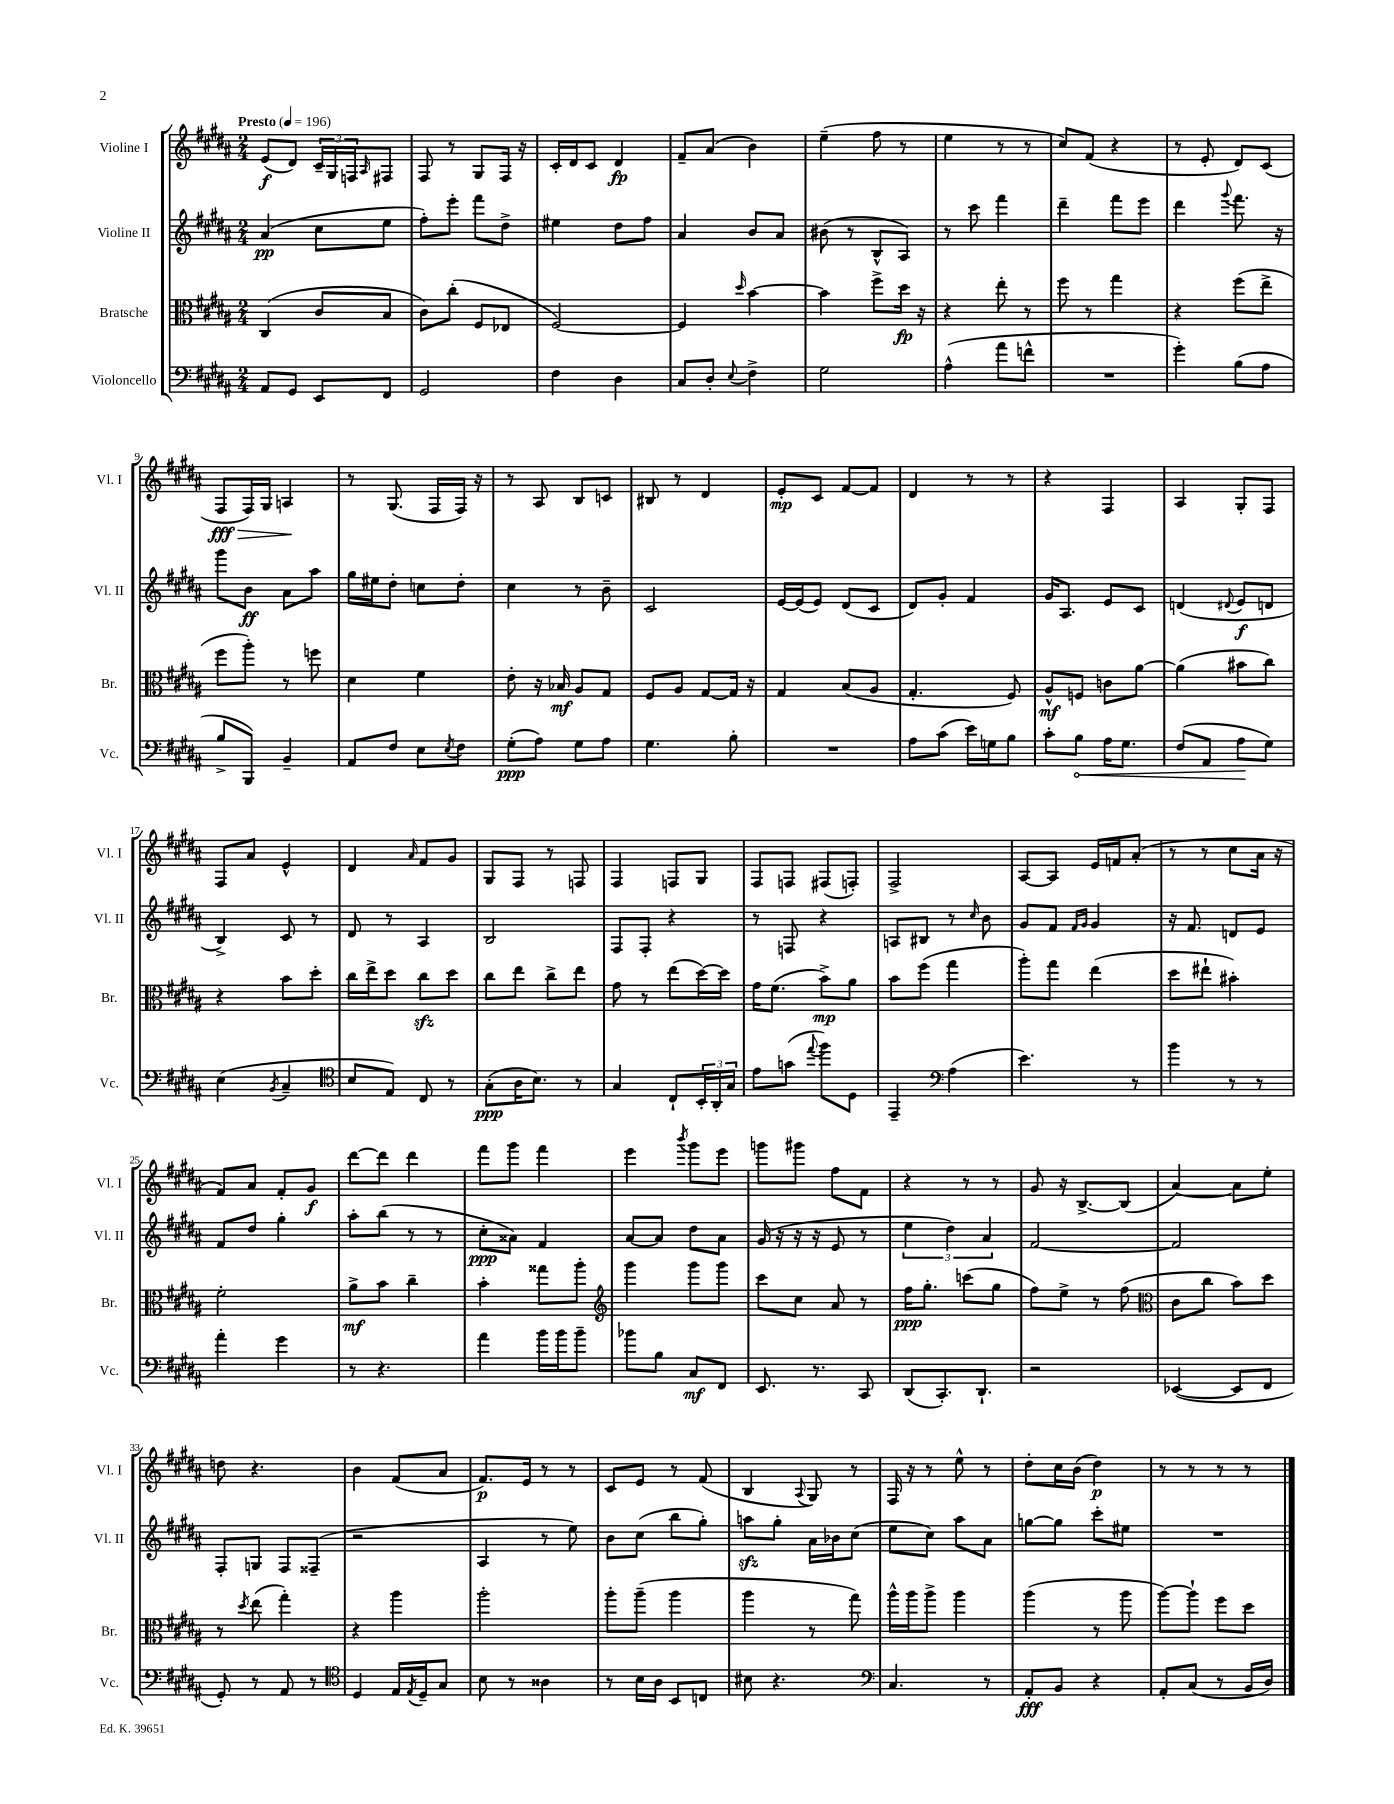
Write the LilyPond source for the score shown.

<<
\new StaffGroup <<
\new Staff = "s0" \with { instrumentName = "Violine I" shortInstrumentName = "Vl. I" } {
    \clef treble \key b \major \numericTimeSignature \time 2/4 \tempo "Presto" 4 = 196
    e'8\f( dis'8) \tuplet 3/2 { cis'16-- gis16 f16 } \grace { ais16 } fis8 |
    fis8 r8 gis8 fis16 r16 |
    cis'16-. dis'16 cis'8 dis'4\fp |
    fis'8-- ais'8( b'4) |
    e''4--( fis''8 r8 |
    e''4 r8 r8 |
    cis''8) fis'8( r4 |
    r8 e'8-. dis'8) cis'8( |
    fis8\fff\> fis16) gis16 a4\! |
    r8 gis8.( fis16 fis16) r16 |
    r8 ais8 b8 c'8 |
    bis8 r8 dis'4 |
    e'8-.\mp cis'8 fis'8~ fis'8 |
    dis'4 r8 r8 |
    r4 fis4 |
    ais4 gis8-. fis8 |
    fis8 ais'8 e'4-^ |
    dis'4 \grace { ais'16 } fis'8 gis'8 |
    gis8 fis8 r8 f8 |
    fis4 f8 gis8 |
    fis8 f8 fis8( f8-.) |
    fis2-> |
    ais8~ ais8 e'16 f'16 ais'8-.( |
    r8 r8 cis''8 ais'16 r16 |
    fis'8) ais'8 fis'8-. gis'8\f |
    dis'''8~ dis'''8 dis'''4 |
    fis'''8 gis'''8 fis'''4 |
    e'''4 \acciaccatura { b'''8 } gis'''8 e'''8 |
    g'''8 gis'''8 fis''8 fis'8 |
    r4 r8 r8 |
    gis'8 r16 b8.~-> b8( |
    ais'4~) ais'8 e''8-. |
    d''8 r4. |
    b'4 fis'8( ais'8 |
    fis'8.\p) e'16 r8 r8 |
    cis'8 e'8 r8 fis'8( |
    b4 \appoggiatura { ais8 } gis8) r8 |
    fis16 r16 r8 e''8-^ r8 |
    dis''8-. cis''16 b'16( dis''4\p) |
    r8 r8 r8 r8 \bar "|." |
}
\new Staff = "s1" \with { instrumentName = "Violine II" shortInstrumentName = "Vl. II" } {
    \clef treble \key b \major \numericTimeSignature \time 2/4
    ais'4\pp( cis''8 e''8 |
    fis''8-.) e'''8-. fis'''8 dis''8-> |
    eis''4 dis''8 fis''8 |
    ais'4 b'8 ais'8 |
    bis'8( r8 b8-^ ais8) |
    r8 cis'''8 fis'''4 |
    dis'''4-- fis'''8 e'''8 |
    dis'''4 \appoggiatura { gis'''8 } fis'''8. r16 |
    gis'''8 b'8\ff ais'8 ais''8 |
    gis''16 eis''16 dis''8-. c''8 dis''8-. |
    cis''4 r8 b'8-- |
    cis'2 |
    e'16~ e'16( e'8) dis'8( cis'8 |
    dis'8) gis'8-. fis'4 |
    gis'16 ais8. e'8 cis'8 |
    d'4( \appoggiatura { dis'8 } e'8\f d'8 |
    b4->) cis'8 r8 |
    dis'8 r8 ais4 |
    b2 |
    fis8 fis8-. r4 |
    r8 f8 r4 |
    a8 bis8 r8 \grace { cis''16 } b'8 |
    gis'8 fis'8 \grace { fis'16 gis'16 } gis'4 |
    r16 fis'8. d'8 e'8 |
    fis'8 dis''8 gis''4-. |
    ais''8-. b''8( r8 r8 |
    cis''8-.\ppp aisis'8) fis'4 |
    ais'8~ ais'8 dis''8 ais'8 |
    gis'16( r16 r16 r16 e'8 r8 |
    \tuplet 3/2 { e''4 dis''4) ais'4 } |
    fis'2~ |
    fis'2 |
    fis8-. g8 fis8 fisis8--( |
    r2 |
    ais4 r8 e''8) |
    b'8 cis''8( b''8 gis''8-.) |
    a''8\sfz gis''8-. ais'16 bes'16 cis''8( |
    e''8 cis''8) ais''8 ais'8 |
    g''8~ g''8 cis'''8-. eis''8 |
    R2 \bar "|." |
}
\new Staff = "s2" \with { instrumentName = "Bratsche" shortInstrumentName = "Br." } {
    \clef alto \key b \major \numericTimeSignature \time 2/4
    cis4( cis'8 b8 |
    cis'8) cis''8-.( fis8 ees8 |
    fis2~) |
    fis4 \grace { dis''16 } b'4~ |
    b'4 fis''8-> dis''16\fp r16 |
    r4 e''8-. r8 |
    fis''8 r8 gis''4 |
    r4 fis''8( e''8-> |
    fis''8 ais''8-.) r8 f''8 |
    dis'4 fis'4 |
    e'8-. r16 bes16\mf ais8 gis8 |
    fis8 ais8 gis8~ gis16 r16 |
    gis4 b8( ais8 |
    gis4.-. fis8) |
    ais8-^\mf f8 c'8 ais'8~ |
    ais'4( bis'8 cis''8) |
    r4 b'8 dis''8-. |
    cis''16 e''16-> dis''8 cis''8\sfz dis''8 |
    cis''8 e''8 cis''8-> e''8 |
    gis'8 r8 e''8( dis''16~) dis''16 |
    gis'16 fis'8.( b'8->\mp) ais'8 |
    b'8 fis''8( gis''4 |
    ais''8-.) gis''8 e''4( |
    dis''8 eis''8-! bis'4-.) |
    fis'2-. |
    ais'8->\mf b'8 cis''4-- |
    b'4-. gisis''8 ais''8-. |
    \clef treble gis'''4 gis'''8 gis'''8 |
    cis'''8 cis''8 ais'8 r8 |
    fis''16\ppp gis''8.-. c'''8( gis''8 |
    fis''8) e''8-> r8 fis''8( |
    \clef alto cis'8 cis''8 b'8) dis''8 |
    r8 \acciaccatura { dis''8 } e''8( gis''4-.) |
    r4 ais''4 |
    ais''2-. |
    ais''8-. ais''8--( ais''4 |
    ais''4 r8 gis''8) |
    ais''16-^ ais''16 ais''8-> ais''4 |
    ais''4( r8 ais''8 |
    ais''8~) ais''8-! fis''8 dis''8 \bar "|." |
}
\new Staff = "s3" \with { instrumentName = "Violoncello" shortInstrumentName = "Vc." } {
    \clef bass \key b \major \numericTimeSignature \time 2/4
    ais,8 gis,8 e,8 fis,8 |
    gis,2 |
    fis4 dis4 |
    cis8 dis8-. \appoggiatura { e8 } fis4-> |
    gis2 |
    ais4-^( ais'8 f'8-^ |
    R2 |
    gis'4-.) b8( ais8 |
    b8-> b,,8) b,4-- |
    ais,8 fis8 e8 \acciaccatura { e8 } fis8 |
    gis8-.\ppp( ais8) gis8 ais8 |
    gis4. b8-. |
    R2 |
    ais8 cis'8( e'16) g16 b8 |
    cis'8-. \once \override Hairpin.circled-tip = ##t b8\< ais16 gis8. |
    fis8( ais,8 ais8\! gis8) |
    e4( \acciaccatura { b,8 } cis4-- |
    \clef tenor b8 e8) cis8 r8 |
    gis8-.\ppp( ais16 b8.) r8 |
    gis4 cis8-! \tuplet 3/2 { b,16-. ais,16-. gis16 } |
    e'8 g'8( \appoggiatura { e''8 } fis''8) dis8 |
    e,4-- \clef bass ais4( |
    e'4.) r8 |
    b'4 r8 r8 |
    ais'4-. gis'4 |
    r8 r4. |
    ais'4 b'16 b'16 b'8-- |
    bes'8 b8 cis8\mf fis,8 |
    e,8. r8. cis,8 |
    dis,8( cis,8.-.) dis,8.-! |
    r2 |
    ees,4~( ees,8 fis,8 |
    gis,8-.) r8 ais,8 r8 |
    \clef tenor dis4 e16 \acciaccatura { e8 } dis16-- gis8 |
    b8 r8 aisis4 |
    r8 b16 ais16 b,8 c8 |
    bis8 r4. |
    \clef bass cis4. r8 |
    ais,8-.\fff b,8 r4 |
    ais,8-. cis8( r8 b,16 dis16) \bar "|." |
}
>>
>>
